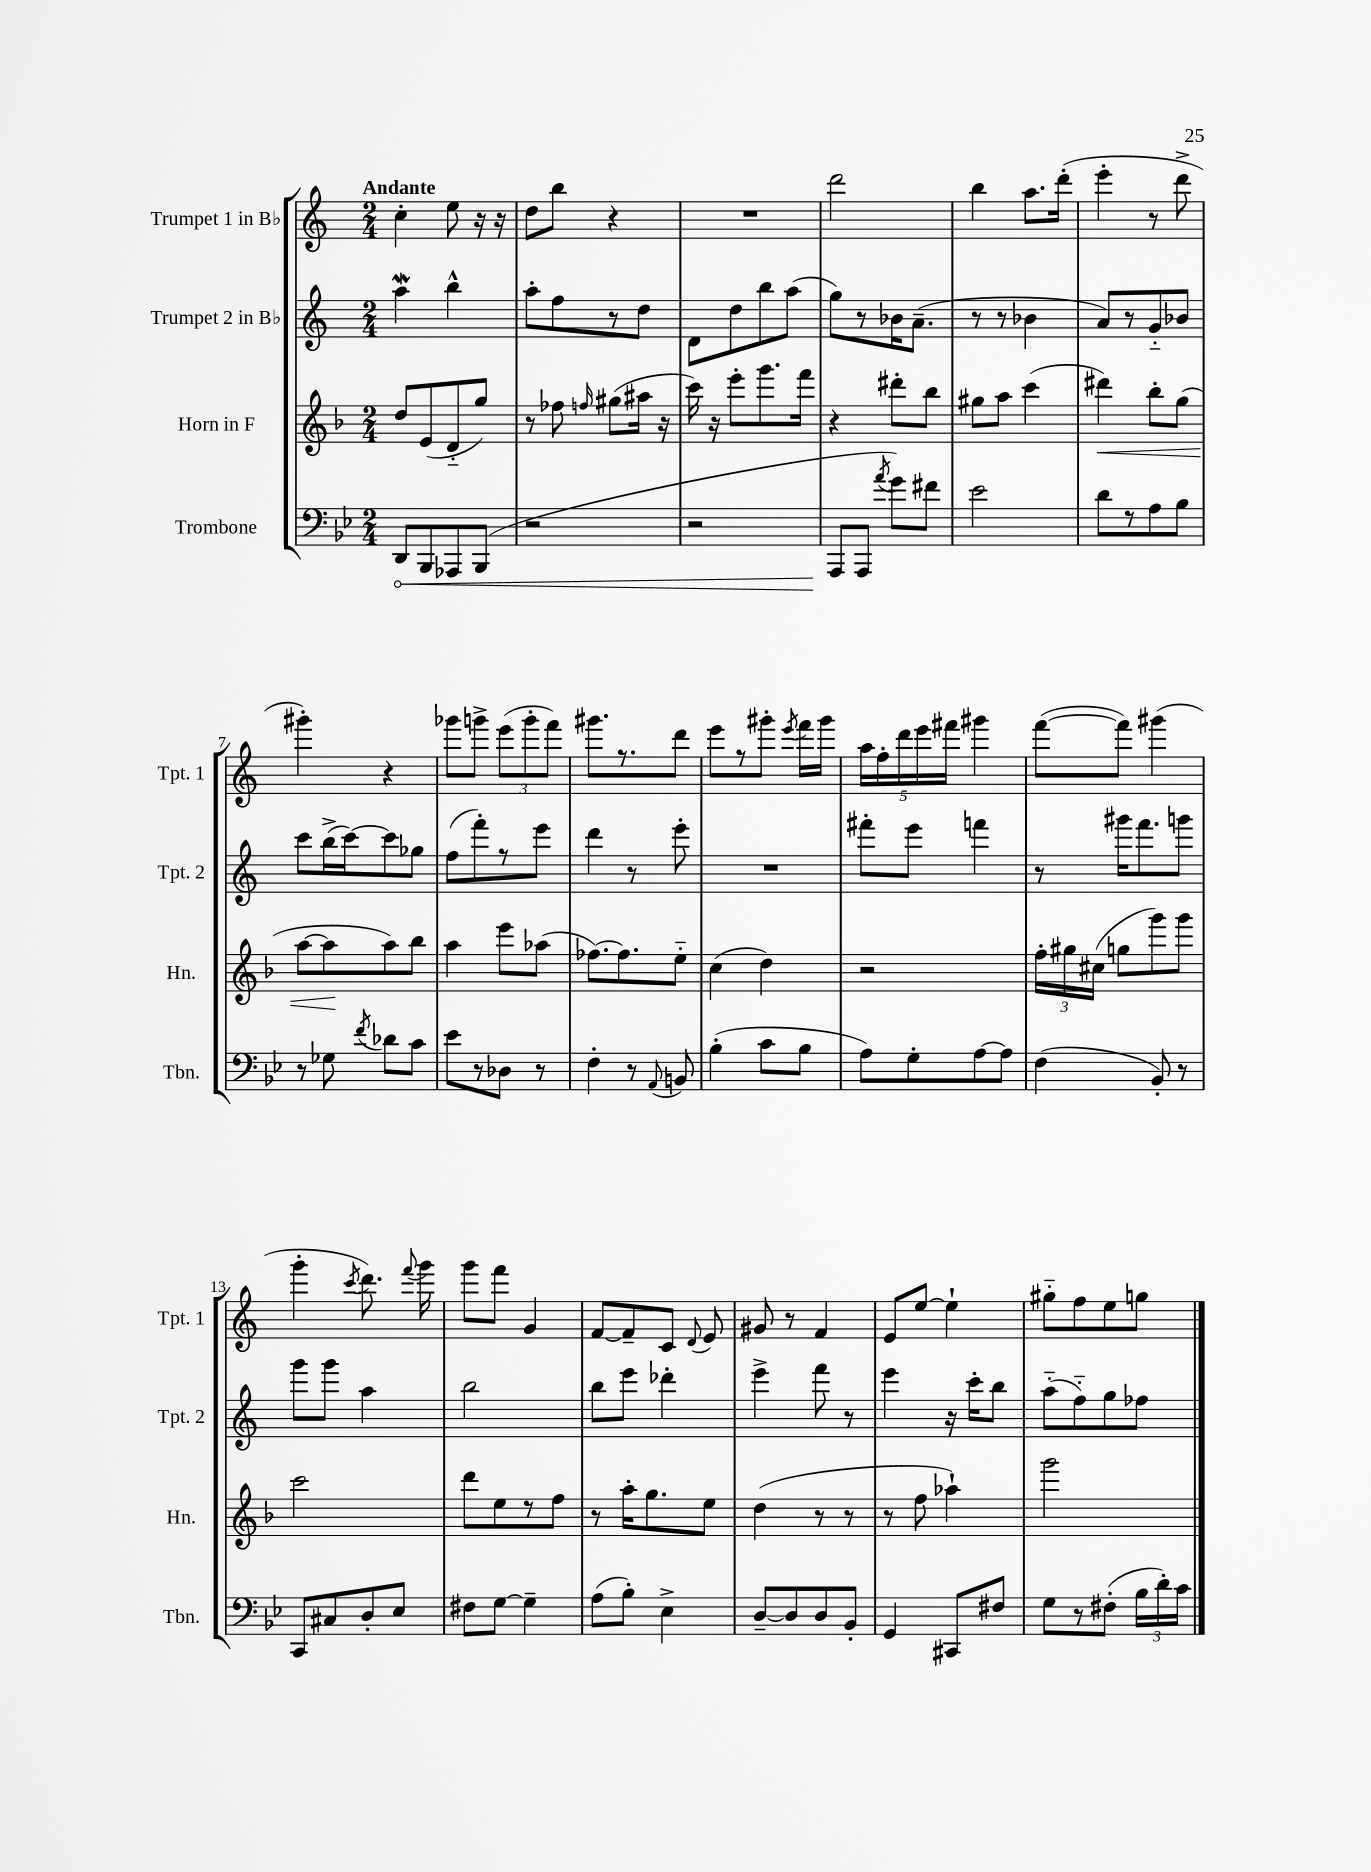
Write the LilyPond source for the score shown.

<<
\new StaffGroup <<
\new Staff = "s0" \with { instrumentName = "Trumpet 1 in Bb" shortInstrumentName = "Tpt. 1" } {
    \clef treble \key c \major \numericTimeSignature \time 2/4 \tempo "Andante"
    \autoBeamOff c''4-. e''8 r16 r16 |
    d''8[ b''8] r4 |
    R2 |
    d'''2 |
    b''4 a''8.[ d'''16]-.( |
    e'''4-. r8 d'''8-> |
    gis'''4-.) r4 |
    ges'''8[ g'''8]-> \tuplet 3/2 { e'''8[( g'''8-. f'''8]) } |
    gis'''8.[ r8. d'''8] |
    e'''8[ r8 gis'''8]-. \acciaccatura { e'''8 } f'''16[ gis'''16] |
    \tuplet 5/4 { a''16[ f''16-. d'''16 e'''16 fis'''16] } gis'''4 |
    f'''8[~( f'''8]) gis'''4( |
    g'''4-. \acciaccatura { c'''8 } d'''8.) \appoggiatura { f'''8 } g'''16 |
    g'''8[ f'''8] g'4 |
    f'8[~ f'8-- c'8] \appoggiatura { d'8 } e'8 |
    gis'8 r8 f'4 |
    e'8[ e''8]~ e''4-! |
    gis''8[-_ f''8 e''8 g''8] \bar "|." |
}
\new Staff = "s1" \with { instrumentName = "Trumpet 2 in Bb" shortInstrumentName = "Tpt. 2" } {
    \clef treble \key c \major \numericTimeSignature \time 2/4
    \autoBeamOff a''4\mordent b''4-^ |
    a''8[-. f''8 r8 d''8] |
    d'8[ d''8 b''8 a''8]( |
    g''8[) r8 bes'16 a'8.]--( |
    r8 r8 bes'4 |
    a'8[) r8 g'8-_ bes'8] |
    c'''8[ b''16->( c'''16~) c'''8 ges''8] |
    f''8[( f'''8-.) r8 e'''8] |
    d'''4 r8 e'''8-. |
    R2 |
    fis'''8[-. e'''8] f'''4 |
    r8 gis'''16[ f'''8. g'''8] |
    g'''8[ g'''8] a''4 |
    b''2 |
    b''8[ e'''8] des'''4-. |
    e'''4-> f'''8 r8 |
    e'''4 r16 c'''16[-. b''8] |
    a''8[-_( f''8-_) g''8 fes''8] \bar "|." |
}
\new Staff = "s2" \with { instrumentName = "Horn in F" shortInstrumentName = "Hn." } {
    \clef treble \key f \major \numericTimeSignature \time 2/4
    \autoBeamOff d''8[ e'8( d'8-_ g''8]) |
    r8 fes''8 \grace { f''16 } gis''8[( ais''16] r16 |
    c'''16) r16 e'''8[-. g'''8. f'''16] |
    r4 dis'''8[-. bes''8] |
    gis''8[ a''8] c'''4( |
    dis'''4\<) bes''8[-. g''8]( |
    a''8[~ a''8\! a''8) bes''8] |
    a''4 e'''8[ aes''8]( |
    fes''8.[~) fes''8. e''8]-_ |
    c''4( d''4) |
    r2 |
    \tuplet 3/2 { f''16[-. gis''16 cis''16]( } g''8[ g'''8) g'''8] |
    c'''2 |
    d'''8[ e''8 r8 f''8] |
    r8 a''16[-. g''8. e''8] |
    d''4( r8 r8 |
    r8 f''8 aes''4-!) |
    g'''2 \bar "|." |
}
\new Staff = "s3" \with { instrumentName = "Trombone" shortInstrumentName = "Tbn." } {
    \clef bass \key bes \major \numericTimeSignature \time 2/4
    \autoBeamOff \once \override Hairpin.circled-tip = ##t d,8[\< bes,,8 aes,,8 bes,,8]( |
    r2 |
    r2 |
    a,,8[\! a,,8] \acciaccatura { a'8 } g'8[) fis'8] |
    ees'2 |
    d'8[ r8 a8 bes8] |
    r8 ges8 \acciaccatura { f'8 } des'8[ c'8] |
    ees'8[ r8 des8] r8 |
    f4-. r8 \appoggiatura { a,8 } b,8 |
    bes4-.( c'8[ bes8] |
    a8[) g8-. a8~ a8] |
    f4( bes,8-.) r8 |
    c,8[ cis8 d8-. ees8] |
    fis8[ g8]~ g4-- |
    a8[( bes8]-.) ees4-> |
    d8[~-- d8 d8 bes,8]-. |
    g,4 cis,8[ fis8] |
    g8[ r8 fis8]-.( \tuplet 3/2 { bes16[ d'16-.) c'16] } \bar "|." |
}
>>
>>
